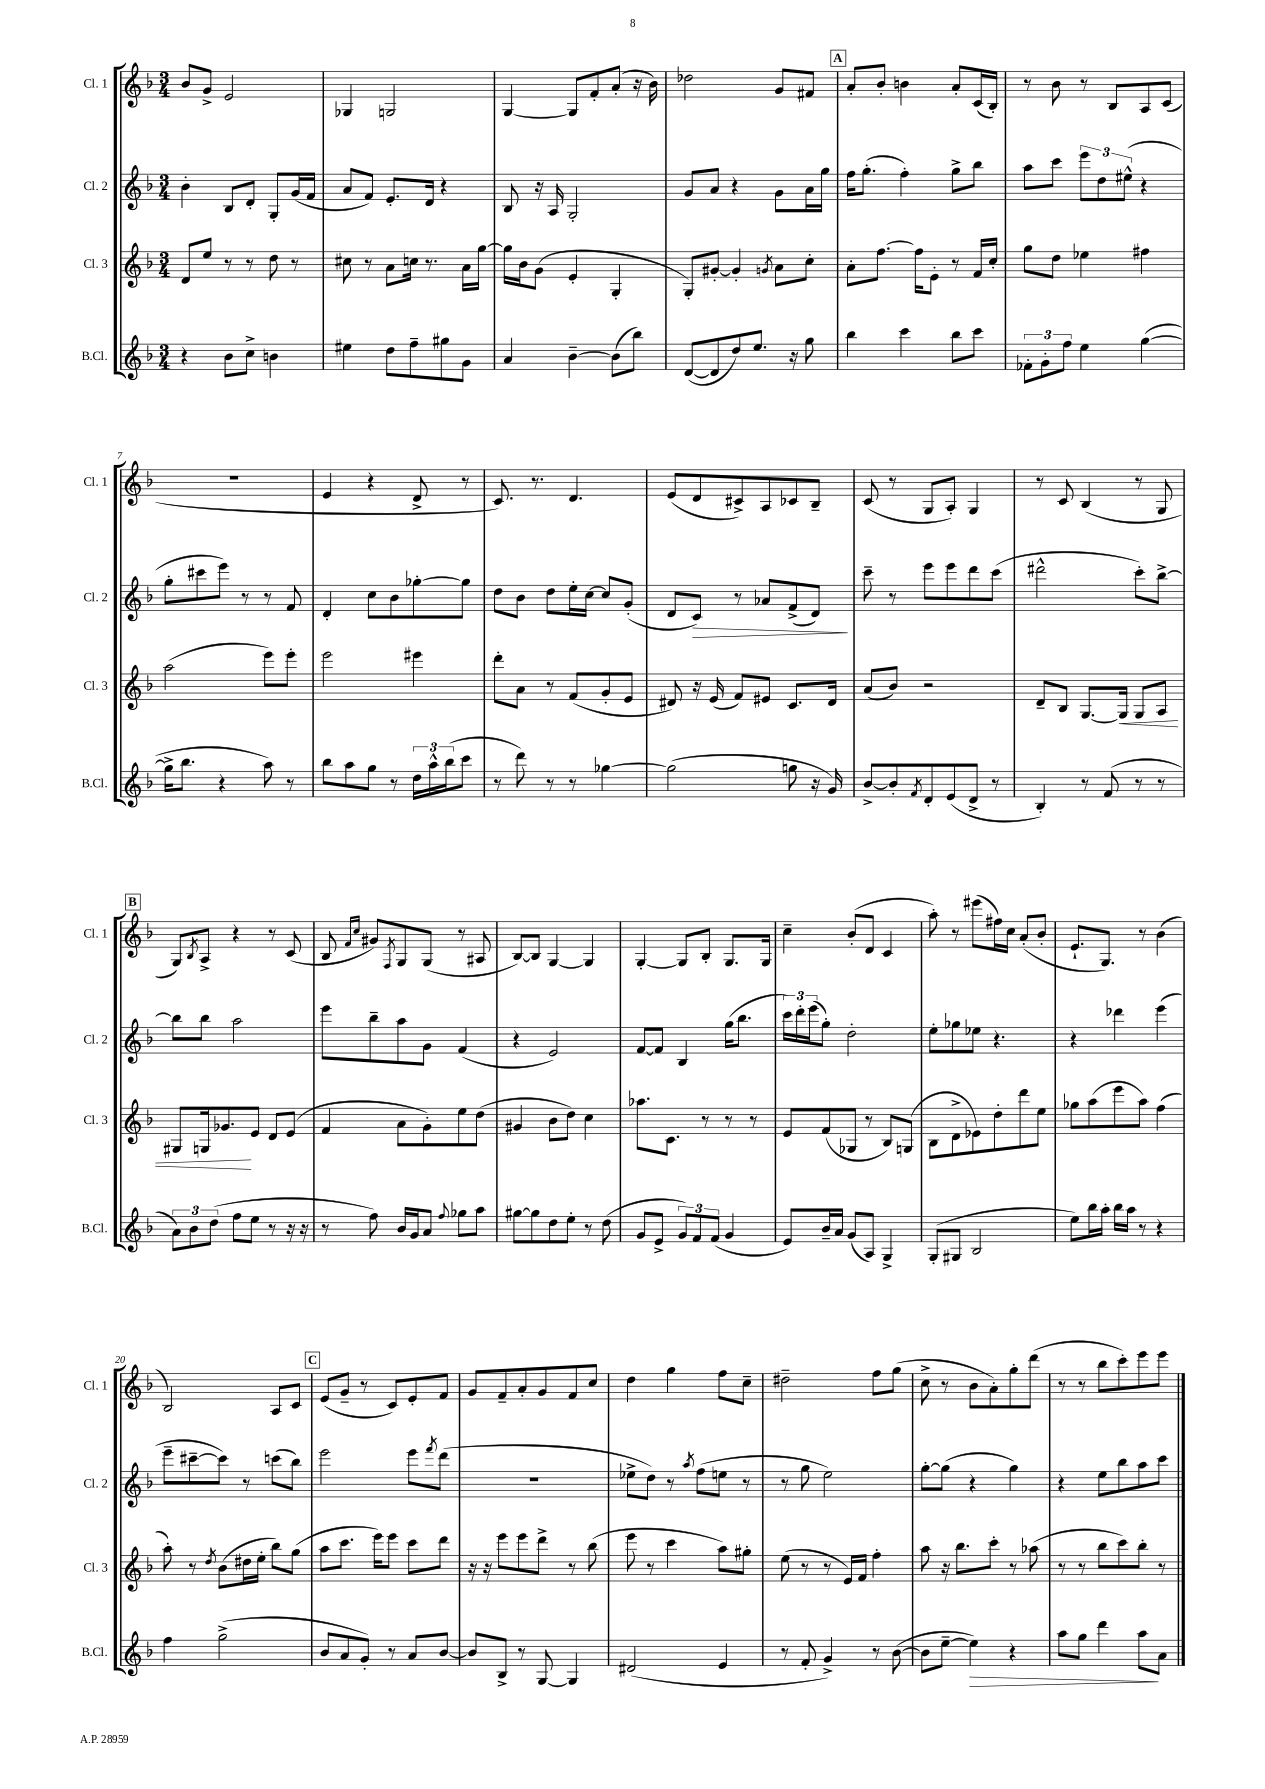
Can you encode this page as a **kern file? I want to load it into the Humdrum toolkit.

**kern	**dynam	**kern	**dynam	**kern	**dynam	**kern
*part4	*part4	*part3	*part3	*part2	*part2	*part1
*staff4	*staff4	*staff3	*staff3	*staff2	*staff2	*staff1
*I"B.Cl.	*	*I"Cl. 3	*	*I"Cl. 2	*	*I"Cl. 1
*I'B.Cl.	*	*I'Cl. 3	*	*I'Cl. 2	*	*I'Cl. 1
*clefG2	*	*clefG2	*	*clefG2	*	*clefG2
*k[b-]	*	*k[b-]	*	*k[b-]	*	*k[b-]
*M3/4	*	*M3/4	*	*M3/4	*	*M3/4
=1	=1	=1	=1	=1	=1	=1
4r	.	8d/L	.	4b-'\	.	8b-/L
.	.	8ee/J	.	.	.	8g^/J
8b-\L	.	8r	.	8B-/L	.	2e/
8cc^\J	.	8r	.	8d'/J	.	.
4bn\	.	8dd\	.	8G'/L	.	.
.	.	8r	.	(16g/L	.	.
.	.	.	.	16f/JJ	.	.
=2	=2	=2	=2	=2	=2	=2
4ee#X\	.	8cc#X\	.	8a/L	.	4G-X/
.	.	8r	.	8f/J)	.	.
8dd\L	.	8a\L	.	8.e'/L	.	2Gn/
8ff~\	.	16ccn\Jk	.	.	.	.
.	.	8.r	.	16d/Jk	.	.
8gg#X\	.	.	.	4r	.	.
8g\J	.	16a\LL	.	.	.	.
.	.	[16gg\JJ	.	.	.	.
=3	=3	=3	=3	=3	=3	=3
4a/	.	16gg\LL]	.	8B-/	.	[4G/
.	.	16b-\J	.	.	.	.
.	.	(8g\J	.	16r	.	.
.	.	.	.	16A/	.	.
[4b-~\	.	4e'/	.	2G'/	.	8G/L]
.	.	.	.	.	.	8f'/
(8b-\L]	.	4G'/	.	.	.	(8a'/J
8bb-\J)	.	.	.	.	.	16r
.	.	.	.	.	.	16b-\)
=4	=4	=4	=4	=4	=4	=4
([8d/L	.	8G'/L)	.	8g/L	.	2dd-X\
8d/]	.	[8g#X'/J	.	8a/J	.	.
8dd/)	.	4g#'/]	.	4r	.	.
8.ee/J	.	.	.	.	.	.
.	.	8qgn/	.	.	.	.
.	.	8a\L	.	8g\L	.	8g/L
16r	.	.	.	.	.	.
8gg\	.	8cc'\J	.	16a\L	.	8f#X/J
.	.	.	.	16gg\JJ	.	.
!!LO:REH:place=s1:t=A
=5	=5	=5	=5	=5	=5	=5
4bb-\	.	8a'\L	.	16ff\KL	.	8a'/L
.	.	.	.	(8.gg'\J	.	.
.	.	[8.ff\J	.	.	.	8b-'/J
4ccc\	.	.	.	4ff'\)	.	4bn\
.	.	16ff\KL]	.	.	.	.
.	.	8e'\J	.	.	.	.
8bb-\L	.	8r	.	8gg^\L	.	8a'/L
8ccc\J	.	16f/LL	.	8bb-\J	.	(16c/L
.	.	16cc'/JJ	.	.	.	16B-'/JJ)
=6	=6	=6	=6	=6	=6	=6
12f-X'\L	.	8gg\L	.	8aa\L	.	8r
12g'\	.	.	.	.	.	.
.	.	8dd\J	.	8ccc\J	.	8b-\
12ff\J	.	.	.	.	.	.
4ee\	.	4ee-X\	.	12eee\L	.	8r
.	.	.	.	12dd\	.	.
.	.	.	.	.	.	8B-/L
.	.	.	.	(12ee#X^^\J	.	.
([4gg\	.	4ff#X\	.	4r	.	8A/
.	.	.	.	.	.	(8c/J
!!LO:LB:g=z
=7	=7	=7	=7	=7	=7	=7
16gg^\KL]	.	(2aa\	.	8gg'\L	.	2.r
8.bb-\J	.	.	.	.	.	.
.	.	.	.	8ccc#X\	.	.
4r	.	.	.	8eee\J)	.	.
.	.	.	.	8r	.	.
8aa\)	.	8eee\L)	.	8r	.	.
8r	.	8eee'\J	.	8f/	.	.
=8	=8	=8	=8	=8	=8	=8
8bb-\L	.	2eee\	.	4d'/	.	4e/
8aa\	.	.	.	.	.	.
8gg\J	.	.	.	8cc\L	.	4r
8r	.	.	.	8b-\	.	.
24dd\LL	.	4eee#X\	.	[8gg-X'\	.	8d^/
24aa^^\	.	.	.	.	.	.
(24bb-\J	.	.	.	.	.	.
8ccc\J	.	.	.	8gg-\J]	.	8r
=9	=9	=9	=9	=9	=9	=9
8r	.	8ddd'\L	.	8dd\L	.	8.c/)
8ddd\)	.	8a\J	.	8b-\J	.	.
.	.	.	.	.	.	8.r
8r	.	8r	.	8dd\L	.	.
8r	.	(8f/L	.	16ee'\L	.	4.d/
.	.	.	.	[16cc\JJ	.	.
[4gg-X\	.	8g'/	.	8cc/L]	.	.
.	.	8e/J	.	(8g'/J	.	.
=10	=10	=10	=10	=10	=10	=10
(2gg-\]	.	8d#X/)	.	8d/L	.	(8e/L
!	!	!	!	!	!LO:HP:b	!
.	.	16r	.	8c/J)	>	8d/
.	.	(16e/	.	.	.	.
.	.	8f/L)	.	8r	.	8c#X^/)
.	.	8e#X/J	.	8a-X/L	.	8A/
8ggn\	.	8.c/L	.	(8f^/	.	8c-X/
16r	.	.	.	8d/J)	.	8B-~/J
16g/)	.	16d#/Jk	.	.	.	.
.	.	.	.	.	]	.
=11	=11	=11	=11	=11	=11	=11
[8b-^/L	.	(8a/L	.	8ccc~\	.	(8c/
8b-'/]	.	8b-/J)	.	8r	.	8r
8qf/	.	.	.	.	.	.
8d'/	.	2r	.	8eee\L	.	8G/L
(8e/	.	.	.	8eee\	.	8A'/J)
8d^/J	.	.	.	8ddd\	.	4G/
8r	.	.	.	(8ccc\J	.	.
=12	=12	=12	=12	=12	=12	=12
4B-'/)	.	8d~/L	.	2ddd#X^^\	.	8r
.	.	8B-/J	.	.	.	8c/
8r	.	[8.G/L	.	.	.	(4B-/
(8f/	.	.	.	.	.	.
!	!	!	!LO:HP:b	!	!	!
.	.	16G/Jk]	<	.	.	.
8r	.	8G/L	.	8ccc'\L)	.	8r
8r	.	8A/J	.	[8bb-^\J	.	8G/
!!LO:LB:g=z
!!LO:REH:place=s1:t=B
=13	=13	=13	=13	=13	=13	=13
12a\L)	.	8G#X/L	.	8bb-\L]	.	8G/L)
12b-\	.	.	.	.	.	.
.	.	.	.	.	.	8qB-/
.	.	16Gn/k	.	8bb-\J	.	8A^/J
(12dd\J	.	.	.	.	.	.
.	.	8.g-X/	.	.	.	.
8ff\L	.	.	.	2aa\	.	4r
8ee\J	.	8e/J	[	.	.	.
8r	.	8d/L	.	.	.	8r
16r	.	(8e/J	.	.	.	(8c/
16r	.	.	.	.	.	.
=14	=14	=14	=14	=14	=14	=14
8r	.	4f/	.	8eee\L	.	8B-/
.	.	.	.	.	.	16qqf/LL
.	.	.	.	.	.	16qqcc/JJ
8ff\)	.	.	.	8bb-~\	.	8g#X/L)
.	.	.	.	.	.	8qF/
16b-/LL	.	8a\L	.	8aa\	.	8G/
16g/J	.	.	.	.	.	.
8a/J	.	8g'\)	.	8g\J	.	(8G/J
8qqff/	.	.	.	.	.	.
8gg-X\L	.	8ee\	.	(4f/	.	8r
8aa\J	.	(8dd\J	.	.	.	8A#X/
=15	=15	=15	=15	=15	=15	=15
[8gg#X\L	.	4g#X/	.	4r	.	[8B-/L)
8gg#\]	.	.	.	.	.	8B-/J]
8dd\	.	8b-\L	.	2e/)	.	[4G/
8ee'\J	.	8dd\J)	.	.	.	.
8r	.	4cc\	.	.	.	4G/]
(8dd\	.	.	.	.	.	.
=16	=16	=16	=16	=16	=16	=16
8g/L	.	8.aa-X\L	.	[8f/L	.	[4G'/
8e^/J	.	.	.	8f/J]	.	.
.	.	8.c\J	.	.	.	.
12g/L)	.	.	.	4B-/	.	8G/L]
12f/	.	.	.	.	.	.
.	.	8r	.	.	.	8B-'/J
(12f/J	.	.	.	.	.	.
4g/	.	8r	.	(16gg\KL	.	8.G/L
.	.	.	.	8.bb-\J	.	.
.	.	8r	.	.	.	.
.	.	.	.	.	.	16G/Jk
=17	=17	=17	=17	=17	=17	=17
8e/L)	.	8e/L	.	24ccc\LL)	.	4cc~\
.	.	.	.	24ddd'\	.	.
.	.	.	.	(24eee\J	.	.
16b-~/L	.	(8f/	.	8gg'\J)	.	.
16a/JJ	.	.	.	.	.	.
(8g/L	.	8G-X/J	.	2dd'\	.	(8b-'/L
8A/J)	.	8r	.	.	.	8d/J
4G^/	.	8B-/L)	.	.	.	4c/
.	.	(8Gn/J	.	.	.	.
=18	=18	=18	=18	=18	=18	=18
(8G'/L	.	8B-\L	.	8ee'\L	.	8aa'\)
8G#X/J	.	8d^\	.	8gg-X\	.	8r
2B-/	.	8e-X\)	.	8ee-X\J	.	(8eee#X\L
.	.	8dd'\	.	4.r	.	16ff#X\L)
.	.	.	.	.	.	16cc\JJ
.	.	8ddd\	.	.	.	(8a'/L
.	.	8ee\J	.	.	.	8b-'/J
=19	=19	=19	=19	=19	=19	=19
8ee\L)	.	8gg-X\L	.	4r	.	8.e`/L
16bb-\L	.	(8aa\	.	.	.	.
16aa'\JJ	.	.	.	.	.	8.G/J)
16bb-\LL	.	8eee\	.	4ddd-X\	.	.
16aa\JJ	.	.	.	.	.	.
8r	.	8aa\J)	.	.	.	8r
4r	.	(4ff\	.	(4eee\	.	(4b-\
!!LO:LB:g=z
=20	=20	=20	=20	=20	=20	=20
4ff\	.	8aa'\)	.	8eee~\L	.	2B-/)
.	.	8r	.	[8ccc#X~\	.	.
.	.	8qdd/	.	.	.	.
(2gg^\	.	(8b-\L	.	8ccc#\J])	.	.
.	.	16dd#X\L	.	8r	.	.
.	.	16ee'\JJ	.	.	.	.
.	.	8bb-\L)	.	(8cccn\L	.	8A/L
.	.	(8gg\J	.	8bb-\J)	.	8c/J
!!LO:REH:place=s1:t=C
=21	=21	=21	=21	=21	=21	=21
8b-/L	.	8aa\L	.	2eee\	.	(8e/L
8a/	.	8.ccc\J	.	.	.	8g~/J
8g'/J)	.	.	.	.	.	8r
.	.	16eee\KL)	.	.	.	.
8r	.	8eee\J	.	.	.	8c/L)
8a/L	.	8ccc\L	.	8eee\L	.	8e'/
.	.	.	.	8qfff/	.	.
[8b-/J	.	8ddd\J	.	(8ddd\J	.	8f/J
=22	=22	=22	=22	=22	=22	=22
8b-/L]	.	16r	.	2.r	.	8g/L
.	.	16r	.	.	.	.
8B-^/J	.	8eee\L	.	.	.	8f~/
8r	.	8eee\	.	.	.	8a'/
[8G/	.	8ddd^\J	.	.	.	8g/
4G/]	.	8r	.	.	.	8f/
.	.	(8bb-\	.	.	.	8cc/J
=23	=23	=23	=23	=23	=23	=23
(2d#X/	.	8eee\	.	8ee-X^\L	.	4dd\
.	.	8r	.	8dd\J)	.	.
.	.	4ccc\	.	8r	.	4gg\
.	.	.	.	8qaa/	.	.
.	.	.	.	(8ff\L	.	.
4e/	.	8aa\L)	.	8een\J	.	8ff\L
.	.	8gg#X'\J	.	8r	.	8cc~\J
=24	=24	=24	=24	=24	=24	=24
8r	.	(8ee\	.	8r	.	2dd#X~\
8f'/	.	8r	.	8gg\	.	.
4g^/)	.	8r	.	2ee\)	.	.
.	.	16e/LL)	.	.	.	.
.	.	16f/JJ	.	.	.	.
8r	.	4ff'\	.	.	.	8ff\L
([8b-\	.	.	.	.	.	(8gg\J
=25	=25	=25	=25	=25	=25	=25
8b-\L]	.	8aa\	.	[8gg'\L	.	8cc^\
[8ee~\J	.	16r	.	(8gg\J]	.	8r
.	.	8.bb-\L	.	.	.	.
!	!LO:HP:b	!	!	!	!	!
4ee\])	>	.	.	4r	.	8b-\L
.	.	8ccc'\J	.	.	.	8a'\)
4r	.	8r	.	4gg\)	.	8gg'\
.	.	(8aa-X\	.	.	.	(8ddd\J
=26	=26	=26	=26	=26	=26	=26
8aa\L	.	8r	.	4r	.	8r
8gg\J	.	8r	.	.	.	8r
4ddd\	.	8bb-\L	.	8ee\L	.	8bb-\L
.	.	8ccc\)	.	8bb-\	.	8ccc'\)
8aa\L	.	8bb-'\J	.	8aa\	.	8eee\
8a\J	]	8r	.	8ccc\J	.	8eee\J
==	==	==	==	==	==	==
*-	*-	*-	*-	*-	*-	*-
